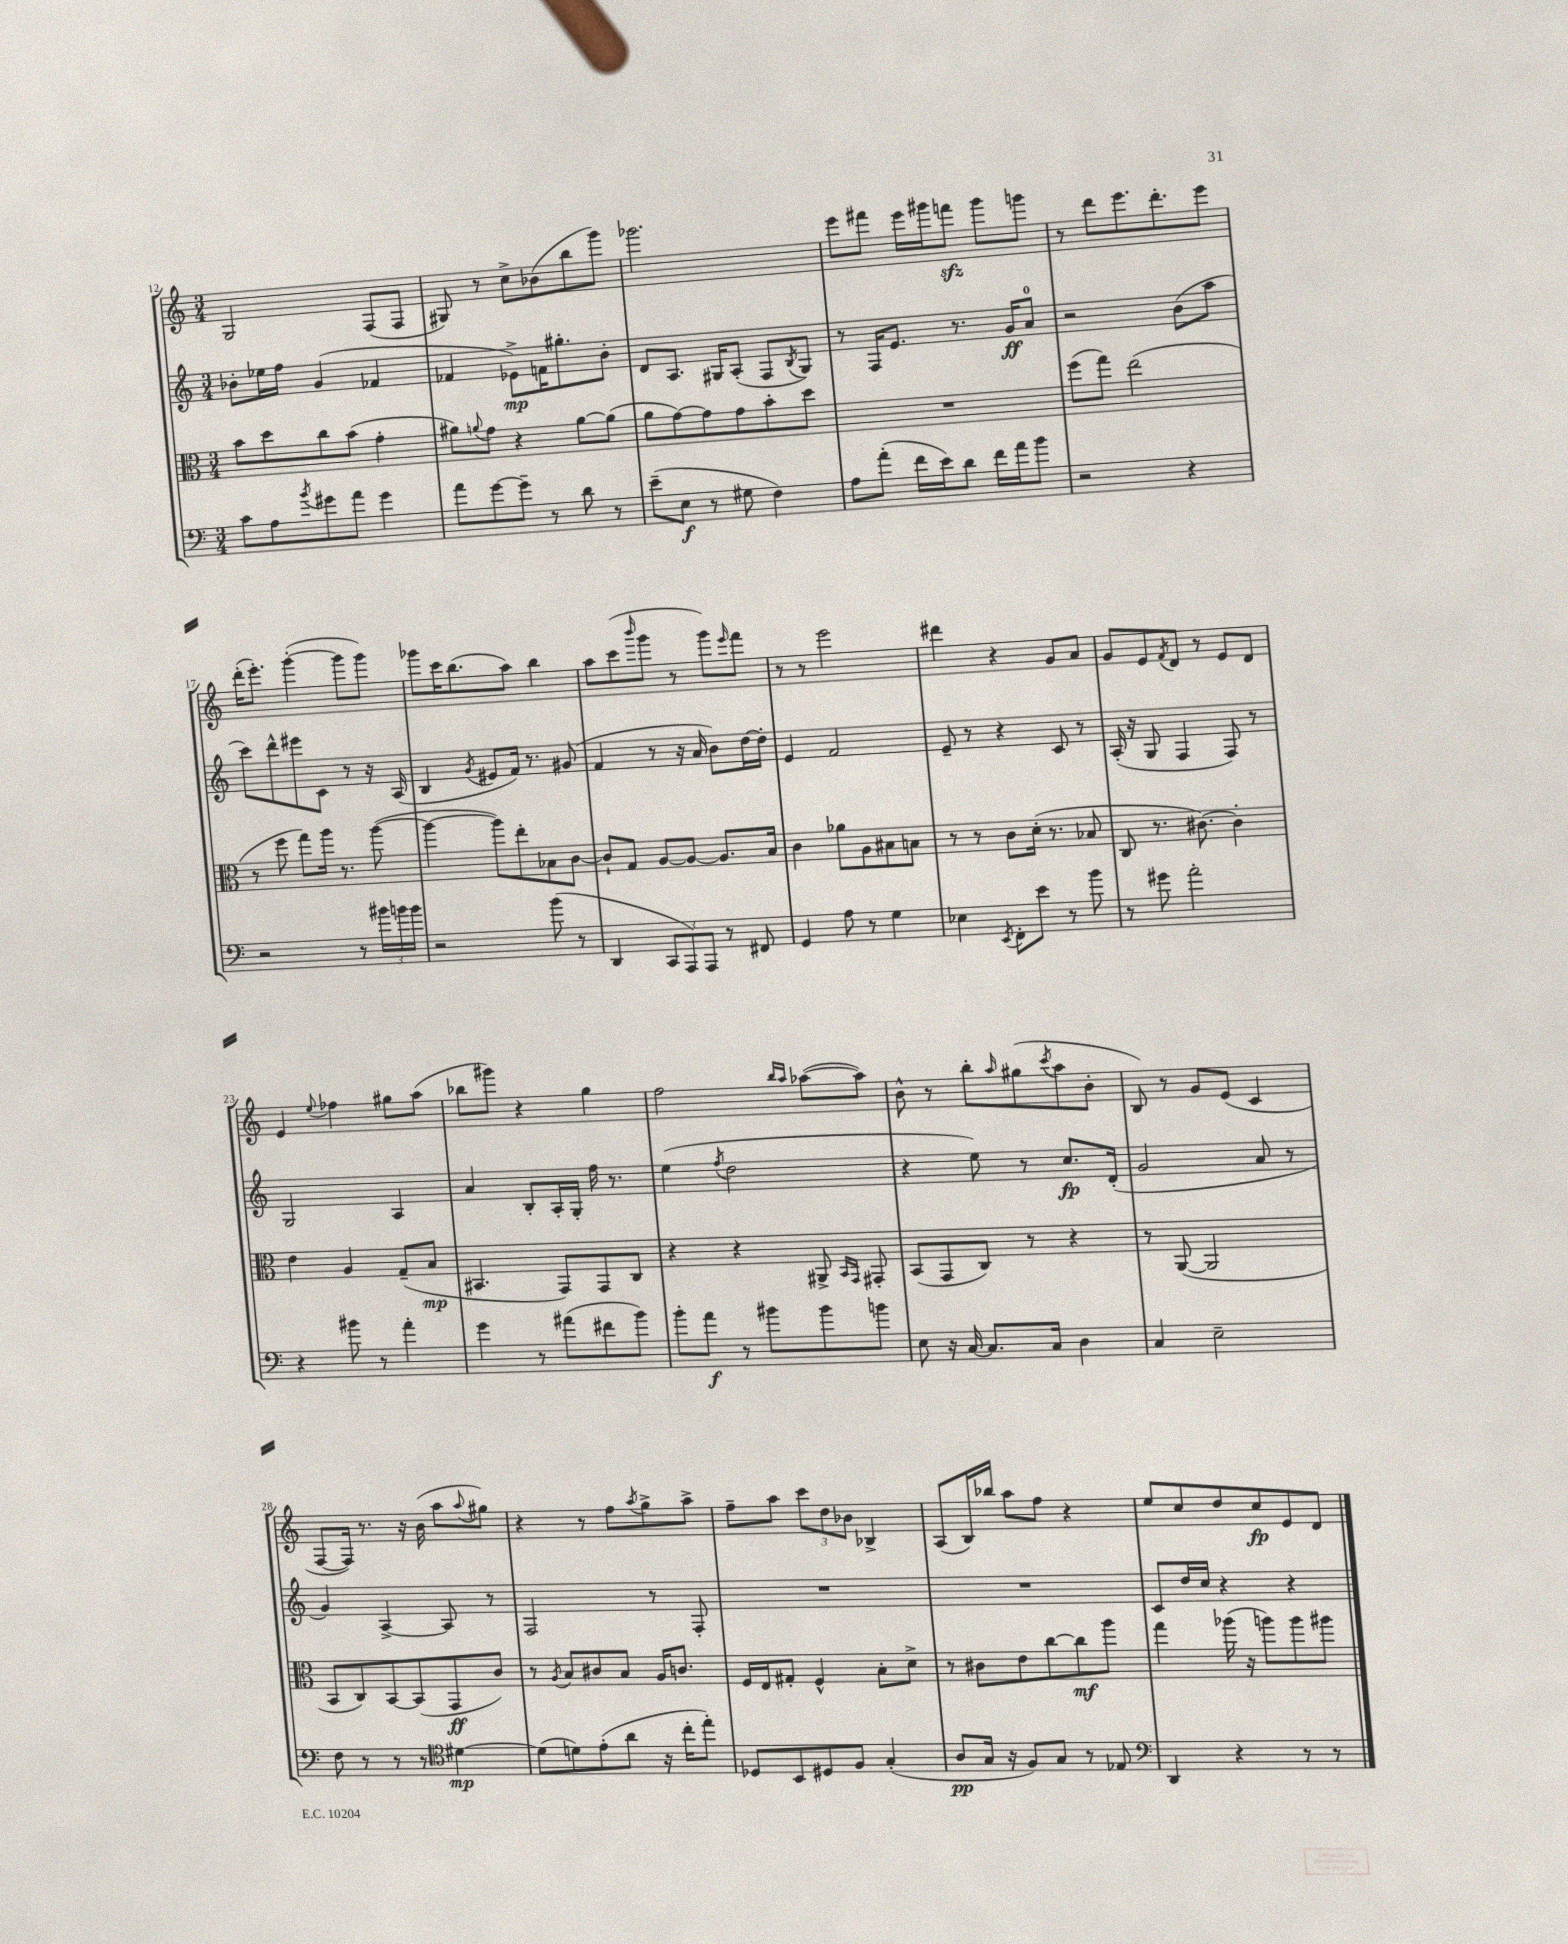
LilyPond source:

<<
\new StaffGroup <<
\new Staff = "s0" {
    \clef treble \key c \major \numericTimeSignature \time 3/4
    g2 f8( f8 |
    gis8) r8 c''8-> bes'8( b''8 g'''8) |
    ges'''2. |
    e'''8 fis'''8 e'''16 gis'''16 f'''8\sfz gis'''8 g'''8 |
    r8 d'''8 e'''8. d'''8.-. e'''8 |
    d'''16-.( e'''8.-.) g'''4~-.( g'''8 g'''8) |
    ges'''8 c'''16 b''8.( a''8) b''4 |
    a''8 c'''8( \grace { b'''16 } g'''8 r8 g'''8) \grace { e'''16 } f'''8 |
    r8 r8 e'''2 |
    dis'''4 r4 g'8 a'8 |
    g'8 e'8 \acciaccatura { f'8 } d'8 r8 e'8 d'8 |
    e'4 \appoggiatura { e''8 } fes''4 gis''8 a''8( |
    bes''8 gis'''8) r4 g''4 |
    f''2 \grace { b''16 a''16 } aes''8~( aes''8) |
    b'8-^ r8 b''8-. \grace { a''16 } gis''8( \acciaccatura { c'''8 } a''8 b'8-. |
    b8) r8 g'8 e'8( c'4 |
    f8~ f16) r8. r16 b'16( a''8 \appoggiatura { a''8 } gis''8) |
    r4 r8 f''8 \acciaccatura { a''8 } g''8-> a''8-> |
    f''8-- a''8 \tuplet 3/2 { c'''8 d''8 bes'8 } bes4-> |
    a8( b16) bes''16 a''8 f''8 r4 |
    e''8 c''8 d''8 c''8\fp e'8 d'8 \bar "|." |
}
\new Staff = "s1" {
    \clef treble \key c \major \numericTimeSignature \time 3/4
    bes'8-. ees''16 f''16 g'4( fes'4 |
    fes'4 ees'8->\mp) f'16 gis''8.-. b'8-. |
    d'8 a8. gis16 a8-.( f8 \acciaccatura { b8 } gis8) |
    r8 f16 e'8. r8. g'16\ff a'8-0 |
    r2 b'8( a''8 |
    c'''8) d'''8-^ eis'''8 c'8 r8 r16 a16( |
    b4 \acciaccatura { g'8 } eis'8 f'16) r8. gis'8( |
    f'4 r8 r16 a'16 b'8) d''16~ d''16-. |
    e'4 f'2 |
    e'8-- r8 r4 c'8 r8 |
    a16-.( r16 g8 f4 f8) r8 |
    g2 a4 |
    a'4 b8-. a16-. g16-. f''16 r8. |
    e''4( \acciaccatura { f''8 } d''2 |
    r4 e''8) r8 c''8.\fp d'16-.( |
    g'2 a'8 r8 |
    g'4) a4~-> a8 r8 |
    f2 r8 f8-. |
    R2. |
    R2. |
    c'8 d''16 c''16 r4 r4 \bar "|." |
}
\new Staff = "s2" {
    \clef alto \key c \major \numericTimeSignature \time 3/4
    b'8 d''8 c''8 b'8( g'4-. |
    ais'8) \appoggiatura { a'8 } g'8 r4 a'8~ a'8( |
    a'8 g'8~) g'8 g'8 b'8-. d''8 |
    R2. |
    f''8( g''8) e''2( |
    r8 f''8 g''8) a''16 r8. a''8~( |
    a''4~ a''8) e''8-. bes8 c'8~ |
    c'8-! g8 a8~ a8~ a8. b16 |
    c'4 aes'8 a8 bis8 b8 |
    r8 r8 c'8 d'16-.( r8. bes8 |
    c8 r8. cis'8.~) cis'4-. |
    e'4 a4 g8--( b8\mp |
    bis,4. g,8) g,8 c8 |
    r4 r4 ais,8-> \grace { b,16 g,16 } gis,8-. |
    b,8( g,8 c8) r8 r4 |
    r8 a,8~( a,2 |
    b,8 c8) b,8~ b,8( g,8\ff c'8) |
    r8 \acciaccatura { a8 } b8 cis'8 b8 a16 c'8. |
    f16 e16 gis8-. f4-^ b8-. d'8-> |
    r8 cis'8 e'8 c''8~ c''8\mf a''8 |
    g''4 aes''16( r16 a''8) a''8 ais''8 \bar "|." |
}
\new Staff = "s3" {
    \clef bass \key c \major \numericTimeSignature \time 3/4
    c'8 a8 \acciaccatura { b'8 } gis'8 a'8 gis'4 |
    a'8 g'8~ g'8-- r8 d'8 r8 |
    e'8--( e8\f r8 gis8 f4) |
    a8 a'8-.( f'16 e'16) d'8 f'16 a'16 b'8 |
    r2 r4 |
    r2 r8 \tuplet 3/2 { bis'16 b'16 b'16 } |
    r2 b'8( r8 |
    d,4 \tuplet 3/2 { c,8 a,,8) a,,8 } r8 fis,8 |
    g,4 a8 r8 g4 |
    ees4 \acciaccatura { e,8 } f,8-. e'8 r8 b'8 |
    r8 gis'8 a'2-. |
    r4 bis'8 r8 a'4-. |
    g'4 r8 ais'8( fis'8 b'8) |
    b'8-. a'8\f r8 bis'8 bis'8 b'8 |
    e8 r16 c16~ c8. c16 d4 |
    c4 e2-- |
    f8 r8 r8 r8 \clef tenor dis'4~\mp |
    dis'8( d'8) e'8-.( a'8 r16 c''16-. e''8-.) |
    des8 b,8 dis8 f8 g4-.( |
    a8\pp g16 r16 f8) g8 r8 ees8 |
    \clef bass d,4 r4 r8 r8 \bar "|." |
}
>>
>>
\layout { \context { \Score currentBarNumber = #12 } }
